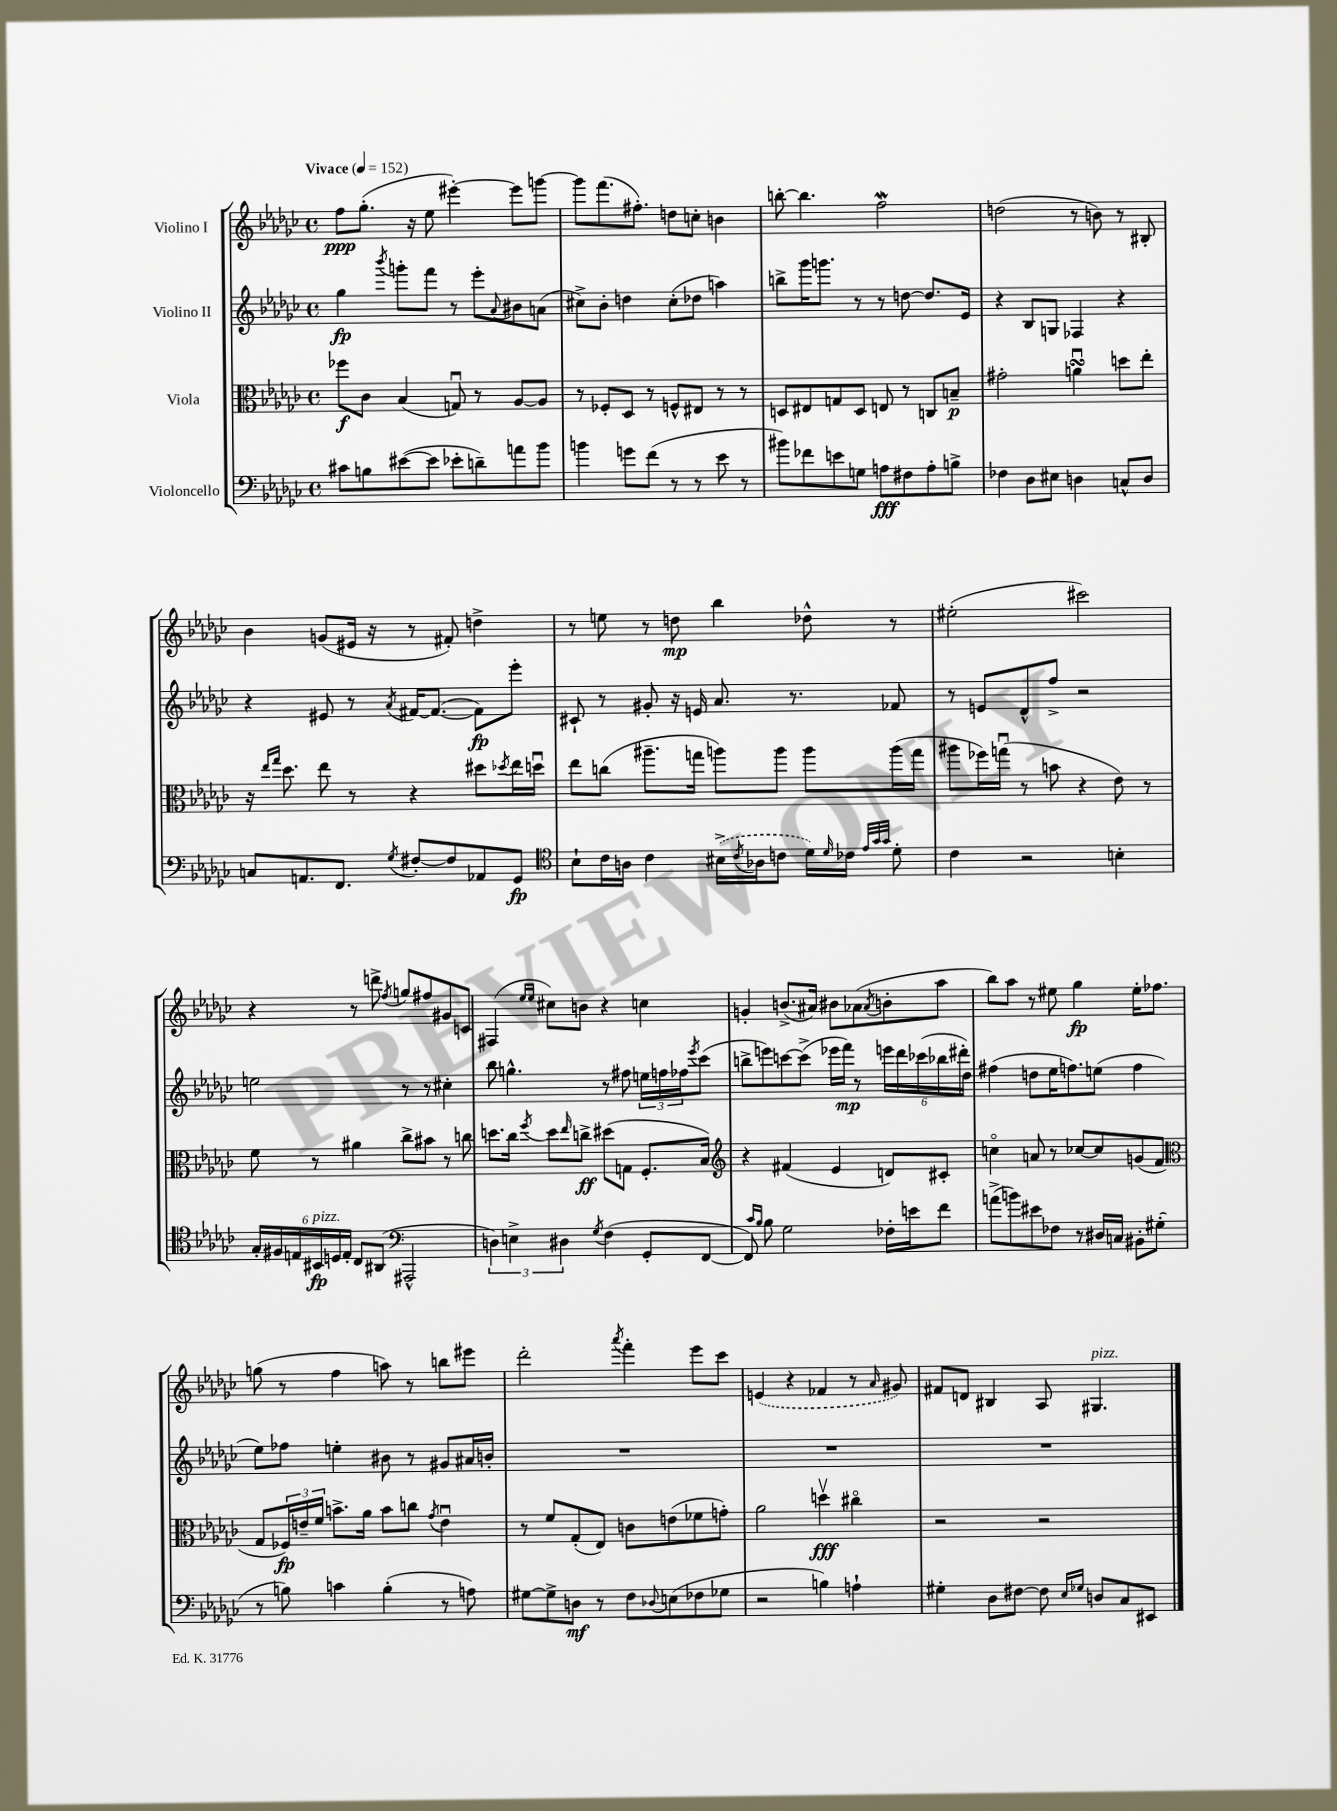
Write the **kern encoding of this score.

**kern	**kern	**kern	**kern
*staff4	*staff3	*staff2	*staff1
*clefF4	*clefC3	*clefG2	*clefG2
*k[b-e-a-d-g-c-]	*k[b-e-a-d-g-c-]	*k[b-e-a-d-g-c-]	*k[b-e-a-d-g-c-]
*M4/4	*M4/4	*M4/4	*M4/4
*met(c)	*met(c)	*met(c)	*met(c)
*MM152	*MM152	*MM152	*MM152
8c#	8ff-	4gg-	8ff
8B	8c-	.	(8.gg-'
.	.	8qbbb-	.
([8e#	(4B-	8ggg'	.
.	.	.	16r
8e#]	.	8fff	8ee-
8e-'	8Gu)	8r	[4eee#')
8d~)	8r	8eee-'	.
.	.	8qqa-	.
8a	[8A-	8b#	8eee#]
8b-	8A-]	(8a	[8ggg
=	=	=	=
4b	8r	8cc#^)	8ggg]
.	8F-'	8b-'	(8.fff
8g	8D-	4dd	.
.	.	.	8.ff#')
(8f	8r	.	.
8r	8F^^	(8cc#'	8dd
8r	8E#	8dd-	8cc'
8e-	8r	4aa)	4b
8r	8r	.	.
=	=	=	=
8b#)	8D	8bb^	[8bb'
8f-	8E#	16ggg-	4.bb]
.	.	8.ggg	.
8e	8G	.	.
8G	8D	8r	.
8A	8E	8r	2ff
8F#	8r	[8dd	.
8A'	8C	8.dd]	.
8B^	8B~	.	.
.	.	16e-	.
=	=	=	=
4F-	2g#'	4r	(2dd
8D-	.	8B-	.
8E#	.	8G	.
4D	4au	4F-	8r
.	.	.	8b)
8C^^	8dd	4r	8r
8D	8ee-'	.	8B#'
=	=	=	=
8C	16r	4r	4b-
.	16qqee-	.	.
.	16qqgg-	.	.
.	8.dd-	.	.
8.AA	.	.	.
.	8ee-	8e#	(8g
8.FF	.	.	.
.	8r	8r	16e#
.	.	.	16r
8qG-	.	8qa-	.
[8F#'	4r	[16f#	8r
.	.	(8.f#_	.
8F#]	.	.	8f#')
8AA-	8dd#	8f#])	4dd^
.	8qdd-	.	.
8GG-	16ee-	8eee-'	.
.	16ddu	.	.
=	=	=	=
*clefC4	*	*	*
8B-`	8ee-	8c#`	8r
16c-	(8cc	8r	8ee
16A	.	.	.
4c-	8.aa#~	8g#'	8r
.	.	16r	8dd
.	16gg	16e	.
(16B#^	8aa)	8.a-	4bb-
8qc-	.	.	.
16A-	.	.	.
8c	8aa	.	.
.	.	8.r	.
16d-)	8aa	.	8dd-^^
16qqd-	.	.	.
16c-	.	.	.
32qqe-	.	.	.
32qqg-	.	.	.
32qqg-	.	.	.
8d-'	(16aa	8f-	8r
.	16gg	.	.
=	=	=	=
4c-	8aa#	8r	(2ee#'
.	16ff-)	8e	.
.	(16ggu	.	.
2r	8r	8d-^^	.
.	8b	8ff^	.
.	4r	2r	2ccc#)
4B'	8e-)	.	.
.	8r	.	.
=	=	=	=
24G-'	8f	2ee	4r
24F#	.	.	.
24E	.	.	.
24BB#	8r	.	.
24D	.	.	.
24E'	.	.	.
8C-	4a#	.	8r
(8AA#	.	.	8ddd^
*clefF4	*	*	*
.	.	.	8qff
2AAA#^^	8cc-^	8r	8gg
.	8b#	8r	8ff#
.	8r	4cc#'	8g#
.	8cc	.	8c
=	=	=	=
6D)	8.dd	8bb-	(4F#
.	.	4.gg^^	.
6E^	.	.	.
.	16cc-	.	.
.	.	.	16qqee-
.	8qff	.	16qqee-
.	8dd	.	8cc#)
6D#	.	.	.
.	16qqee-	.	.
.	8cc^	.	8b
8qG-	.	.	.
(4F	(8dd#	8r	4r
.	8G	8ff#	.
8GG-'	8.F'	24ee	4cc
.	.	24ff	.
.	.	24ff-	.
.	.	8qeee-	.
[8FF	.	(8ccc-	.
.	16B-)	.	.
=	=	=	=
*	*clefG2	*	*
8FF])	4r	8bb^	4g'
16qqc-	.	.	.
16qqB-	.	.	.
8B-	.	8eee)	.
2G-	(4f#	[8ccc	(8.b^
.	.	(8ccc^]	.
.	.	.	16a#)
.	4e-	16eee-	8b#
.	.	16fff)	.
.	.	8r	(8a-
.	.	.	8qa-
16F-'	8d)	24eee	8b'
.	.	24ddd-	.
16e	.	.	.
.	.	(24ccc-	.
8f	8c#'	24bb-	8aa-
.	.	24ddd#'	.
.	.	24dd-)	.
=	=	=	=
(8a^	4cco	(4ff#	8bb-)
8b)	.	.	8aa-
8e#	8a	8dd	8r
8F-	8r	16ee-	8ee#
.	.	8.ff)	.
8r	[8cc-	.	4gg-
16D#	8cc-]	(8ee	.
16C	.	.	.
8BB#'	(8g	4ff	16ee#'
.	.	.	8.ff-
(8G#'	8f	.	.
=	=	=	=
*	*clefC3	*	*
8r	8G-	8ee-)	(8gg
8B)	24F-)	8ff-	8r
.	24e~	.	.
.	24f	.	.
4c	8.b^	4ee'	4ff
.	16a-	.	.
(4B'	8b	8b#	8aa)
.	8cc	8r	8r
.	8qg-	.	.
8r	4eu	8g#	8bb
8A)	.	16a#	8eee#
.	.	16b'	.
=	=	=	=
[8G#	8r	1r	2ddd-'
8G#^]	8f	.	.
8D	(8G-'	.	.
8r	8E-)	.	.
.	.	.	8qaaa-
8F	8c	.	4fff'
8qqD-	.	.	.
(8E	(8e	.	.
8F-	8f-	.	8eee-
8G-	8g')	.	8ccc-
=	=	=	=
2r	2a-	1r	(4e
.	.	.	4r
4B)	4ddv	.	4f-
4A`	4cc#o	.	8r
.	.	.	16qqa-
.	.	.	8g#)
=	=	=	=
4G#'	2r	1r	8f#
.	.	.	8d
8D-	.	.	4B#
[8F#	.	.	.
8F#]	2r	.	8A-
16qqE-	.	.	.
16qqG-	.	.	.
8D	.	.	4.G#
8C-	.	.	.
8EE#	.	.	.
==	==	==	==
*-	*-	*-	*-
